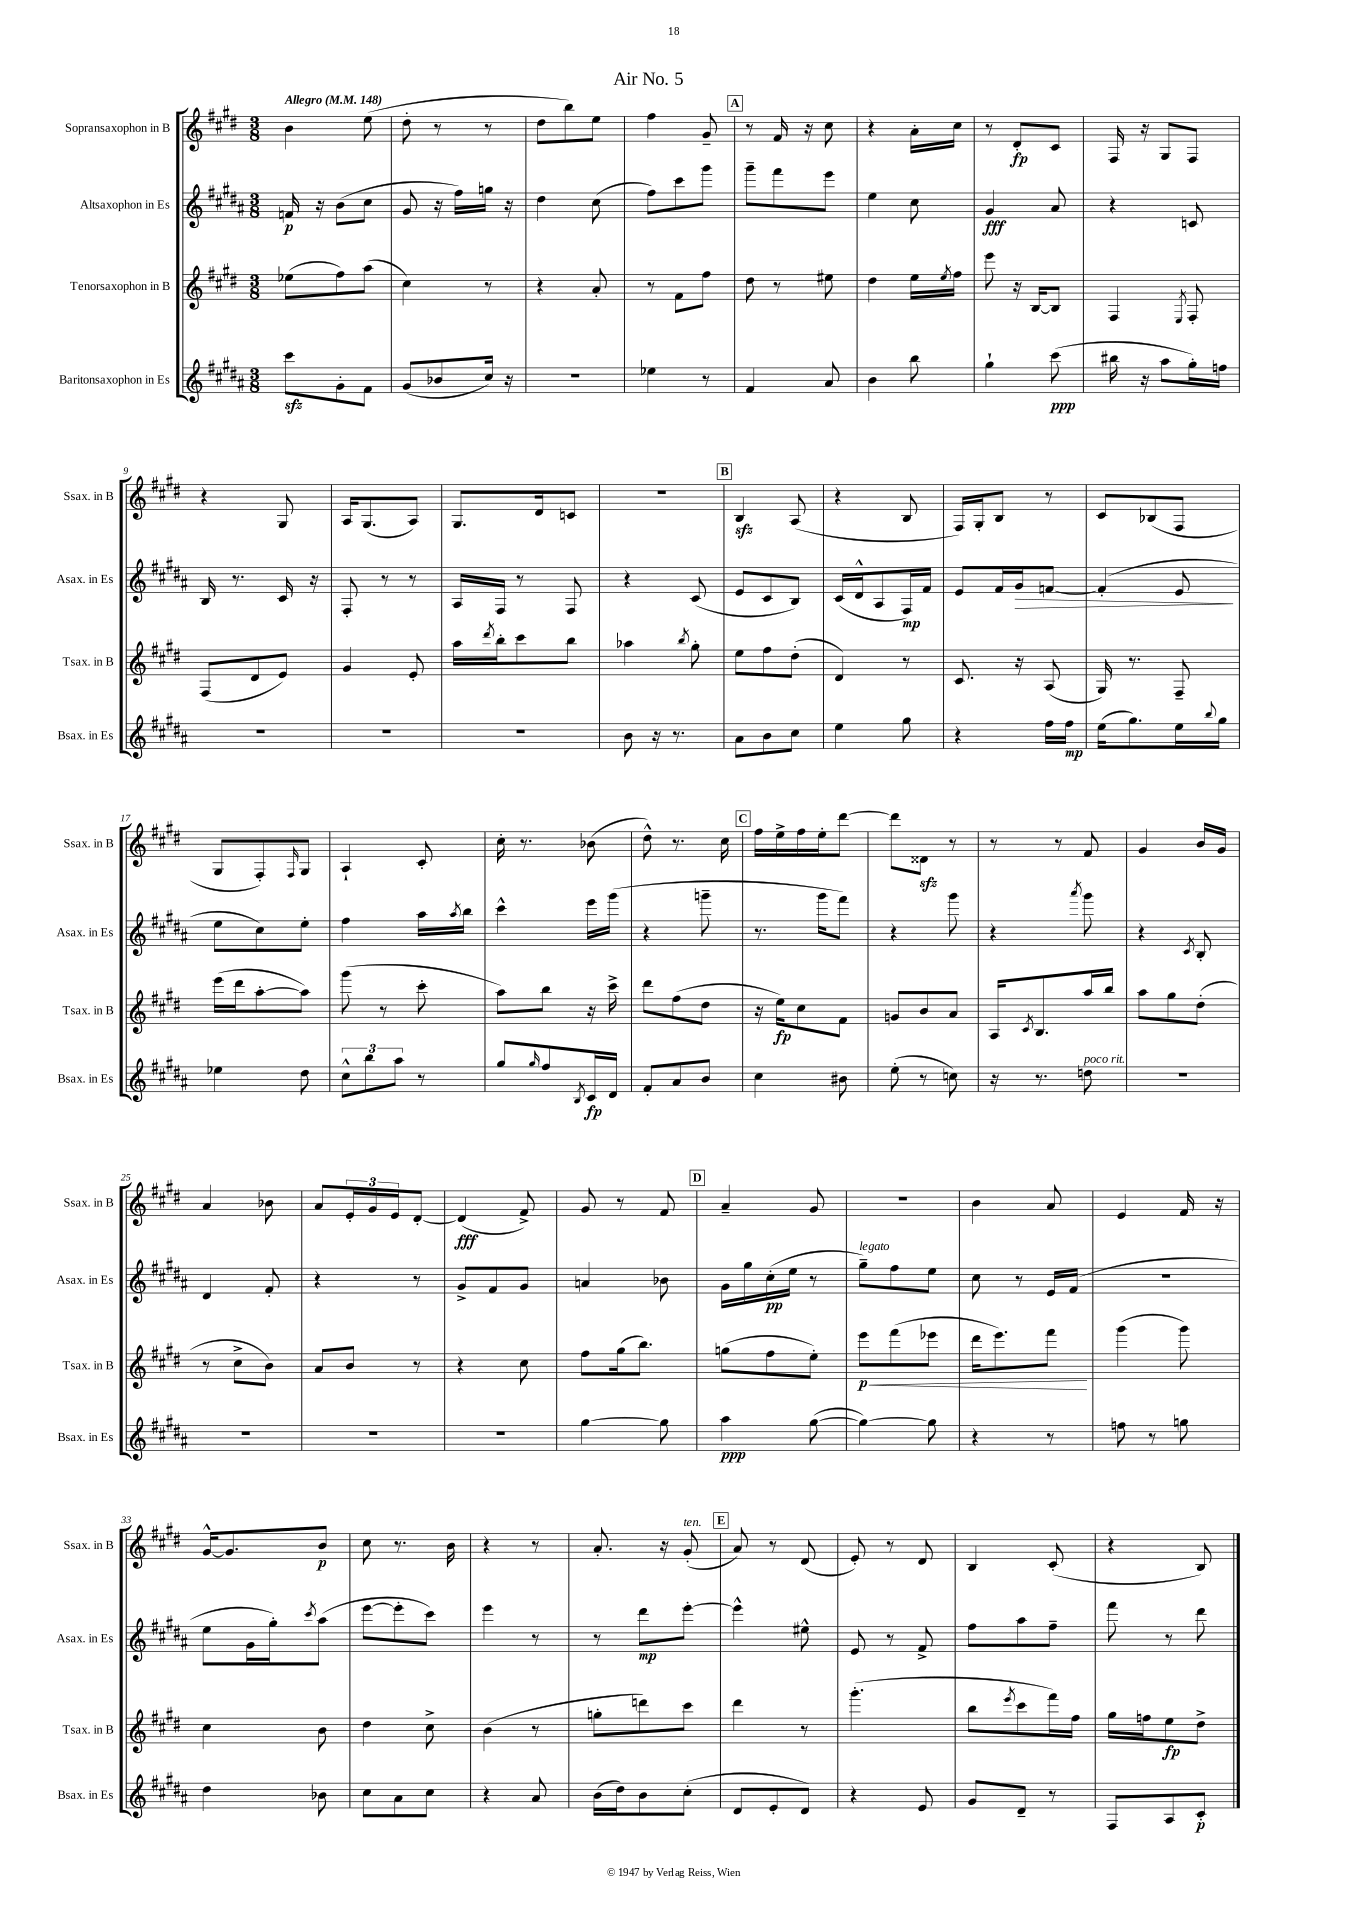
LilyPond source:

\header { title = "Air No. 5" }
<<
\new StaffGroup <<
\new Staff = "s0" \with { instrumentName = "Sopransaxophon in B" shortInstrumentName = "Ssax. in B" } {
    \clef treble \key e \major \numericTimeSignature \time 3/8 \tempo "Allegro" 4 = 148
    b'4 e''8( |
    dis''8-. r8 r8 |
    dis''8 b''8) e''8 |
    fis''4 gis'8-- |
    \mark \markup { \box "A" } r8 fis'16 r16 cis''8 |
    r4 a'16-. cis''16 |
    r8 dis'8-.\fp cis'8 |
    fis16 r16 gis8 fis8 |
    r4 gis8 |
    a16 gis8.( a8) |
    gis8. dis'16 c'8 |
    r4. |
    \mark \markup { \box "B" } b4\sfz a8( |
    r4 b8 |
    fis16) gis16-. b8 r8 |
    cis'8 bes8( fis8 |
    gis8 fis8-.) \grace { fis16 } gis8 |
    a4-! cis'8-. |
    cis''16-. r8. bes'8( |
    dis''8-^) r8. cis''16 |
    \mark \markup { \box "C" } fis''16 e''16-> fis''16 e''16-. dis'''8~ |
    dis'''8 disis'8\sfz r8 |
    r8 r8 fis'8 |
    gis'4 b'16 gis'16 |
    a'4 bes'8 |
    a'8 \tuplet 3/2 { e'16-. gis'16 e'16 } dis'8~-. |
    dis'4\fff( fis'8->) |
    gis'8 r8 fis'8 |
    \mark \markup { \box "D" } a'4-- gis'8 |
    R4. |
    b'4 a'8 |
    e'4 fis'16 r16 |
    gis'16~-^ gis'8. b'8\p |
    cis''8 r8. b'16 |
    r4 r8 |
    a'8.-. r16 gis'8-.^\markup { \italic "ten." }( |
    \mark \markup { \box "E" } a'8) r8 dis'8( |
    e'8-.) r8 dis'8 |
    b4 cis'8-.( |
    r4 b8) \bar "|." |
}
\new Staff = "s1" \with { instrumentName = "Altsaxophon in Es" shortInstrumentName = "Asax. in Es" } {
    \clef treble \key b \major \numericTimeSignature \time 3/8
    f'16\p r16 b'8( cis''8 |
    gis'8 r16 fis''16) g''16 r16 |
    dis''4 cis''8( |
    fis''8) cis'''8 gis'''8 |
    \mark \markup { \box "A" } gis'''8-- fis'''8 e'''8 |
    e''4 cis''8 |
    gis'4\fff ais'8 |
    r4 c'8 |
    b16 r8. cis'16 r16 |
    fis8-. r8 r8 |
    ais16 fis16 r8 fis8 |
    r4 cis'8( |
    \mark \markup { \box "B" } e'8 cis'8 b8) |
    cis'16( dis'16-^ ais8 fis16\mp) fis'16 |
    e'8 fis'16 gis'16\> f'8~ |
    f'4-.( e'8\! |
    e''8 cis''8) e''8-. |
    fis''4 ais''16 \acciaccatura { ais''8 } b''16 |
    cis'''4-^ e'''16 gis'''16( |
    r4 g'''8-- |
    \mark \markup { \box "C" } r8. gis'''16 fis'''8) |
    r4 gis'''8 |
    r4 \acciaccatura { ais'''8 } gis'''8 |
    r4 \acciaccatura { cis'8 } b8-. |
    dis'4 fis'8-. |
    r4 r8 |
    gis'8-> fis'8 gis'8 |
    a'4 bes'8 |
    \mark \markup { \box "D" } gis'16 gis''16 cis''16-.\pp( e''16 r8 |
    gis''8--^\markup { \italic "legato" }) fis''8 e''8 |
    cis''8 r8 e'16 fis'16( |
    R4. |
    e''8 gis'16 gis''16-.) \acciaccatura { cis'''8 } ais''8( |
    e'''8~ e'''8-. cis'''8) |
    e'''4 r8 |
    r8 dis'''8\mp e'''8~-. |
    \mark \markup { \box "E" } e'''4-^ eis''8-^ |
    e'8 r8 fis'8-> |
    fis''8 ais''8 fis''8-- |
    fis'''8 r8 dis'''8 \bar "|." |
}
\new Staff = "s2" \with { instrumentName = "Tenorsaxophon in B" shortInstrumentName = "Tsax. in B" } {
    \clef treble \key e \major \numericTimeSignature \time 3/8
    ees''8( fis''8) a''8( |
    cis''4) r8 |
    r4 a'8-. |
    r8 fis'8 fis''8 |
    \mark \markup { \box "A" } dis''8 r8 eis''8 |
    dis''4 e''16 \acciaccatura { e''8 } fis''16 |
    e'''8 r16 b16~ b8 |
    fis4 \acciaccatura { e8 } fis8-. |
    fis8( dis'8 e'8) |
    gis'4 e'8-. |
    a''16 \acciaccatura { dis'''8 } b''16-. cis'''8 b''8 |
    aes''4 \acciaccatura { b''8 } gis''8-. |
    \mark \markup { \box "B" } e''8 fis''8 dis''8-.( |
    dis'4) r8 |
    cis'8. r16 a8( |
    gis16) r8. fis8-- |
    e'''16( dis'''16 a''8~-. a''8) |
    gis'''8( r8 cis'''8-. |
    a''8) b''8 r16 cis'''16-> |
    dis'''8 fis''8( dis''8 |
    \mark \markup { \box "C" } r16 e''16\fp) cis''8 fis'8 |
    g'8 b'8 a'8 |
    a16 \acciaccatura { cis'8 } b8. a''16 b''16 |
    a''8 gis''8 dis''8-.( |
    r8 cis''8-> b'8) |
    a'8 b'8 r8 |
    r4 cis''8 |
    fis''8 gis''16( b''8.) |
    \mark \markup { \box "D" } g''8( fis''8 e''8-.) |
    e'''8\p\< fis'''8( ees'''8 |
    dis'''16 e'''8.) fis'''8\! |
    gis'''4( gis'''8) |
    cis''4 b'8 |
    dis''4 cis''8-> |
    b'4( r8 |
    g''8-. d'''8) cis'''8 |
    \mark \markup { \box "E" } dis'''4 r8 |
    gis'''4.-.( |
    b''8 \acciaccatura { e'''8 } cis'''8 fis'''16) fis''16 |
    gis''16 f''16 e''8\fp dis''8-> \bar "|." |
}
\new Staff = "s3" \with { instrumentName = "Baritonsaxophon in Es" shortInstrumentName = "Bsax. in Es" } {
    \clef treble \key b \major \numericTimeSignature \time 3/8
    cis'''8\sfz gis'8-. fis'8 |
    gis'8( bes'8 cis''16) r16 |
    R4. |
    ees''4 r8 |
    \mark \markup { \box "A" } fis'4 ais'8 |
    b'4 b''8 |
    gis''4-! cis'''8\ppp( |
    bis''16 r16 ais''8 gis''16-.) f''16 |
    R4. |
    R4. |
    R4. |
    b'8 r16 r8. |
    \mark \markup { \box "B" } ais'8 b'8 cis''8 |
    e''4 gis''8 |
    r4 fis''16 fis''16\mp |
    e''16( gis''8.) e''16 \appoggiatura { b''8 } gis''16 |
    ees''4 dis''8 |
    \tuplet 3/2 { cis''8-^ b''8 ais''8 } r8 |
    gis''8 \grace { gis''16 } fis''8 \acciaccatura { b8 } cis'16\fp dis'16 |
    fis'8-. ais'8 b'8 |
    \mark \markup { \box "C" } cis''4 bis'8 |
    e''8-.( r8 c''8) |
    r16 r8. d''8^\markup { \italic "poco rit." } |
    R4. |
    R4. |
    R4. |
    R4. |
    gis''4~ gis''8 |
    \mark \markup { \box "D" } ais''4\ppp gis''8~( |
    gis''4~) gis''8 |
    r4 r8 |
    f''8 r8 g''8 |
    dis''4 bes'8 |
    cis''8 ais'8 cis''8 |
    r4 ais'8 |
    b'16( dis''16) b'8 cis''8-.( |
    \mark \markup { \box "E" } dis'8 e'8-. dis'8) |
    r4 e'8 |
    gis'8 dis'8-- r8 |
    fis8 ais8 cis'8-.\p \bar "|." |
}
>>
>>
